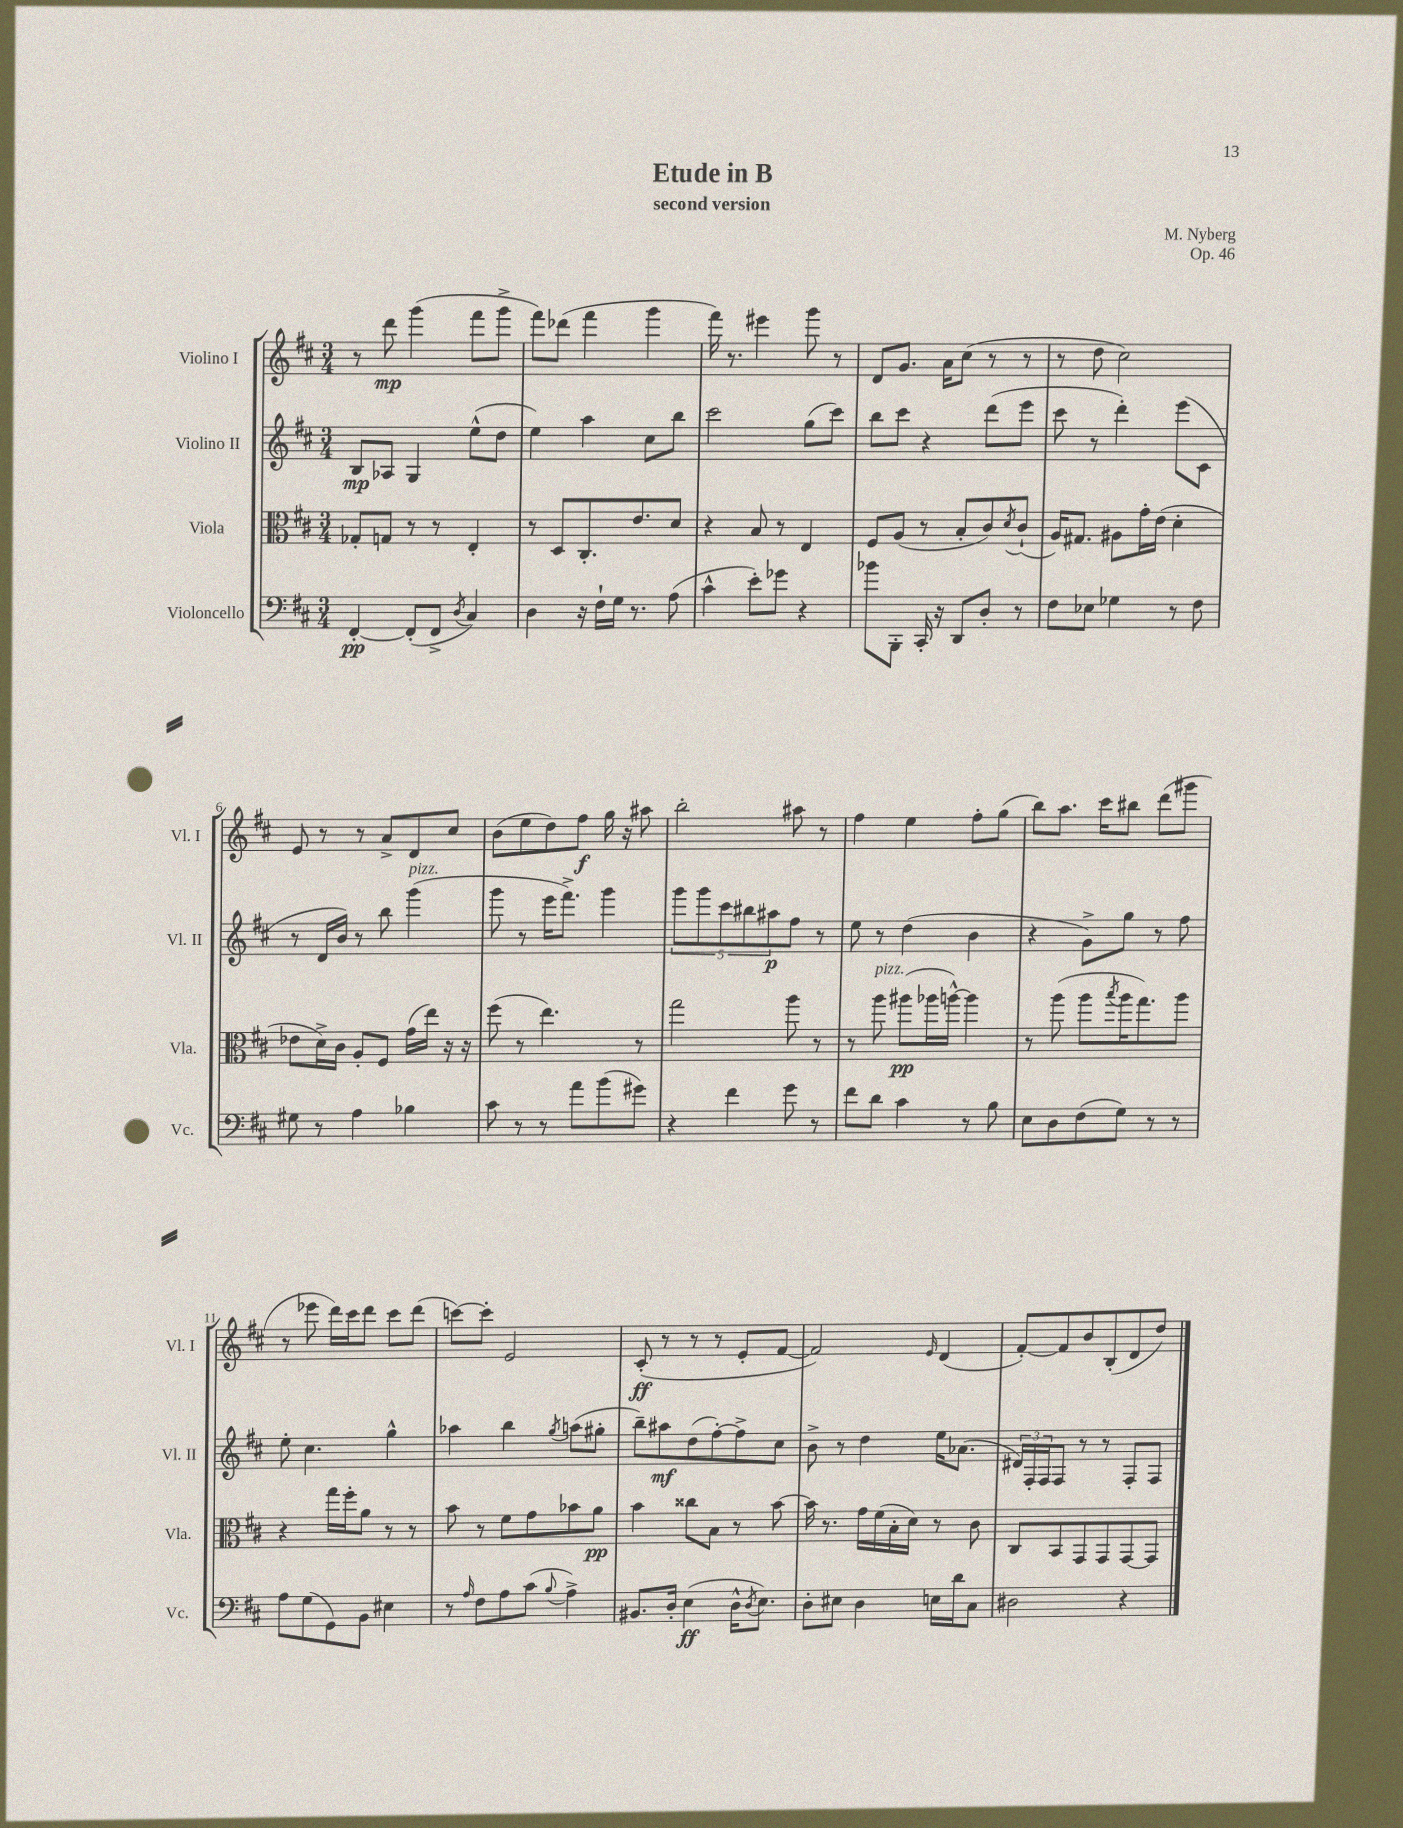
\header { title = "Etude in B" composer = "M. Nyberg" subtitle = "second version" opus = "Op. 46" }
<<
\new StaffGroup <<
\new Staff = "s0" \with { instrumentName = "Violino I" shortInstrumentName = "Vl. I" } {
    \clef treble \key d \major \numericTimeSignature \time 3/4
    r8 d'''8\mp g'''4( fis'''8 g'''8-> |
    fis'''8) des'''8( fis'''4 g'''4 |
    fis'''16) r8. eis'''4 g'''8 r8 |
    d'8 g'8. a'16 cis''8( r8 r8 |
    r8 d''8 cis''2) |
    e'8 r8 r8 a'8-> d'8 cis''8 |
    b'8( e''8 d''8) fis''8\f g''16 r16 ais''8 |
    b''2-. ais''8 r8 |
    fis''4 e''4 fis''8-. g''8( |
    b''8) a''8. cis'''16 bis''8 d'''8( gis'''8 |
    r8 ees'''8 d'''16) cis'''16 d'''8 cis'''8 d'''8( |
    c'''8~) c'''8-. e'2 |
    cis'8-.\ff( r8 r8 r8 e'8-. fis'8~ |
    fis'2) \grace { e'16 } d'4( |
    fis'8~-.) fis'8 b'8 b8-.( d'8 d''8) \bar "|." |
}
\new Staff = "s1" \with { instrumentName = "Violino II" shortInstrumentName = "Vl. II" } {
    \clef treble \key d \major \numericTimeSignature \time 3/4
    b8\mp aes8 g4 e''8-^( d''8 |
    e''4) a''4 cis''8 b''8 |
    cis'''2 g''8( cis'''8) |
    b''8 cis'''8 r4 d'''8( e'''8 |
    cis'''8 r8 d'''4-.) e'''8( cis'8 |
    r8 d'16 b'16) r8 b''8 g'''4^\markup { \italic "pizz." }( |
    g'''8 r8 e'''16 fis'''8.->) g'''4 |
    \tuplet 5/4 { g'''8 g'''8 cis'''8 bis''8 ais''8\p } fis''8 r8 |
    e''8 r8 d''4( b'4 |
    r4 g'8->) g''8 r8 fis''8 |
    e''8-. cis''4. g''4-^ |
    aes''4 b''4 \acciaccatura { g''8 } a''8( gis''8-. |
    b''8--) ais''8\mf d''8( fis''8~-.) fis''8-> cis''8 |
    b'8-> r8 d''4 e''16 aes'8.( |
    \tuplet 3/2 { dis'16) fis16-. fis16 } fis8 r8 r8 fis8-. fis8 \bar "|." |
}
\new Staff = "s2" \with { instrumentName = "Viola" shortInstrumentName = "Vla." } {
    \clef alto \key d \major \numericTimeSignature \time 3/4
    ges8-. g8 r8 r8 e4-. |
    r8 d8 cis8.-. e'8. d'8 |
    r4 b8 r8 e4 |
    fis8 a8( r8 b8-. cis'8) \acciaccatura { d'8 } cis'8-!( |
    a16) gis8. ais8 g'16-. e'16( d'4-. |
    ees'8 d'16->) cis'16 a8-. fis8 g'16( e''16) r16 r16 |
    fis''8( r8 e''4.) r8 |
    g''2 a''8 r8 |
    r8 a''8^\markup { \italic "pizz." } ais''8\pp( aes''16 a''16~-^) a''4 |
    r8 a''8( a''8 \acciaccatura { b''8 } a''16 g''8.) a''8 |
    r4 g''16 fis''16-. a'8 r8 r8 |
    b'8 r8 fis'8 g'8 bes'8 a'8\pp |
    b'4 cisis''8 b8 r8 b'8~ |
    b'16 r8. g'16 fis'16( b16-. d'16) r8 cis'8 |
    cis8 b,8 g,8 g,8 g,8~ g,8 \bar "|." |
}
\new Staff = "s3" \with { instrumentName = "Violoncello" shortInstrumentName = "Vc." } {
    \clef bass \key d \major \numericTimeSignature \time 3/4
    fis,4~-.\pp fis,8-.( fis,8-> \acciaccatura { d8 } cis4) |
    d4 r16 fis16-! g16 r8. a8( |
    cis'4-^ e'8-.) ges'8 r4 |
    bes'8 b,,8-. cis,16-. r16 d,8 d8-. r8 |
    fis8 ees8 ges4 r8 fis8 |
    gis8 r8 a4 bes4 |
    cis'8 r8 r8 a'8 b'8( gis'8) |
    r4 fis'4 g'8 r8 |
    fis'8 d'8 cis'4 r8 b8 |
    e8 d8 fis8( g8) r8 r8 |
    a8 g8( g,8) b,8 eis4 |
    r8 \grace { a16 } fis8 a8 cis'8( \appoggiatura { b8 } a4->) |
    bis,8. d16-. e4\ff( d16-^ \acciaccatura { d8 } e8.) |
    d8-. eis8 d4 e16 d'16 cis8 |
    dis2 r4 \bar "|." |
}
>>
>>
